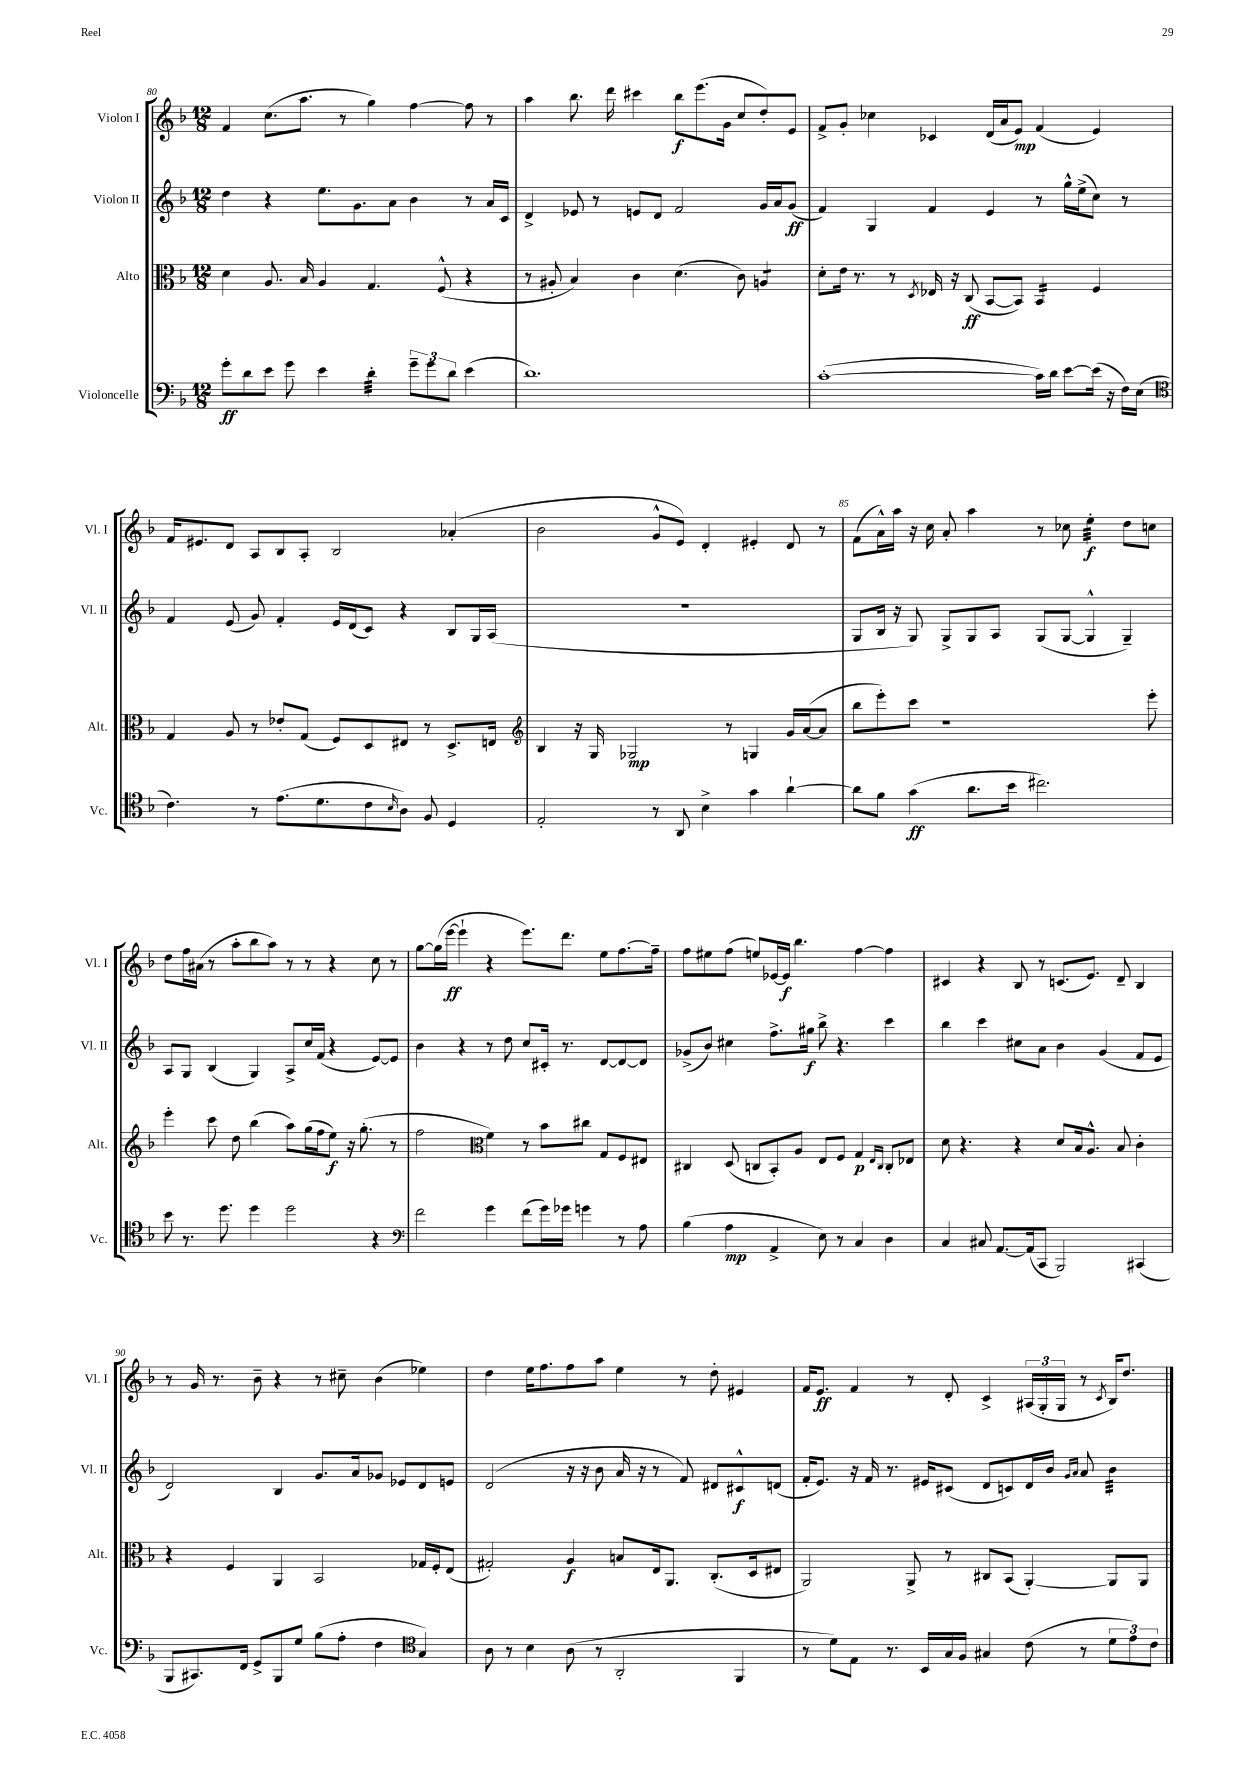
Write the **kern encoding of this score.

**kern	**kern	**kern	**kern
*staff4	*staff3	*staff2	*staff1
*clefF4	*clefC3	*clefG2	*clefG2
*k[b-]	*k[b-]	*k[b-]	*k[b-]
*M12/8	*M12/8	*M12/8	*M12/8
8g'	4d	4dd	4f
8d	.	.	.
8e	8.A	4r	(8.cc
8g	.	.	.
.	16B-	.	8.aa
4e	4A	8.ee	.
.	.	.	8r
.	.	8.g	.
4d'	4.G	.	4gg)
.	.	8a	.
12g~	.	4b-	[4ff
12g	.	.	.
.	(8F^^	.	.
12d	.	.	.
(4e	4r	8r	8ff]
.	.	16a	8r
.	.	16c	.
=	=	=	=
1.d)	8r	4d^	4aa
.	8A#'	.	.
.	4B-)	8e-	8.bb-
.	.	8r	.
.	.	.	16ddd
.	4c	8e	4ccc#
.	.	8d	.
.	(4.d	2f	8bb-
.	.	.	(8.eee
.	.	.	16g
.	8c)	.	8cc
.	4A	16g	8dd')
.	.	16a	.
.	.	(8g	8e
=	=	=	=
([1c'	8d'	4f)	8f^
.	16e	.	8g'
.	8.r	.	.
.	.	4G	4cc-
.	8r	.	.
.	8qD	.	.
.	16E-	4f	4c-
.	16r	.	.
.	(8C	.	.
.	[8BB-	4e	(16d
.	.	.	16a
.	8BB-])	.	8e)
16c])	4BB-	8r	(4f
16d	.	.	.
[8e	.	16gg^^	.
.	.	(16ee^	.
(16e]	4F	8cc)	4e)
16r	.	.	.
16F)	.	8r	.
(16E	.	.	.
=	=	=	=
*clefC4	*	*	*
4.c)	4G	4f	16f
.	.	.	8.e#
.	8A	(8e	8d
8r	8r	8g)	8A
(8.e	8e-'	4f'	8B-
.	(8G	.	8A'
8.d	.	.	.
.	8F)	16e	2B-
.	.	(16d	.
8c	8D	8c)	.
16qqB-	.	.	.
8A)	8E#	4r	.
8F	8r	.	.
4D	8.D^	8B-	(4a-'
.	.	16G	.
.	16E	(16A	.
=	=	=	=
*	*clefG2	*	*
2E'	4B-	1.r	2b-
.	16r	.	.
.	16G	.	.
.	2G-	.	.
8r	.	.	8g^^
8AA	.	.	8e)
4B-^	.	.	4d'
.	8r	.	.
4g	4G	.	4e#'
[4a`	16g	.	8d
.	([16a	.	.
.	8a]	.	8r
=	=	=	=
8a]	8bb-	8G	(8f
8f	8eee')	16B-	16a^^)
.	.	16r	16aa
(4g	8ccc	8G)	16r
.	.	.	16cc
.	1r	8G^	8a'
8.a	.	8G	4aa
.	.	8A	.
16b-	.	.	.
2.cc#)	.	(8G	8r
.	.	[8G	8cc-
.	.	4G^^]	4ee'
.	.	4G~)	8dd
.	8eee'	.	8cc
=	=	=	=
8b-	4eee'	8A	8dd
8.r	.	8G	16ff
.	.	.	(16a#
.	8ccc	(4B-	8r
8.dd	.	.	.
.	8dd	.	8aa'
4dd	(4bb-	4G)	8bb-
.	.	.	8aa)
2dd	8aa)	8A^	8r
.	(16gg	16cc	8r
.	16ff	(16f	.
.	8ee)	4r	4r
.	16r	.	.
.	(8.gg'	.	.
4r	.	[8e)	8cc
.	8r	8e]	8r
=	=	=	=
*clefF4	*	*	*
2f	2ff	4b-	[8gg
.	.	.	(16gg]
.	.	.	[16eee
.	.	4r	4eee`]
*	*clefC3	*	*
4g	4f)	8r	4r
.	.	8dd	.
(8f	8r	8cc	8.eee)
16g)	8b-	16c#'	.
16g-	.	8.r	8.ddd
4g	8cc#	.	.
.	8G	[8d	8ee
8r	8F	8d_	[8.ff
8A	8E#	8d]	.
.	.	.	16ff~]
=	=	=	=
(4B-	4C#	(8g-^	8ff
.	.	8b-)	8ee#
4A	(8D	4cc#	(8ff
.	8C	.	8ee)
4AA^	8BB-')	8.ff^	[16e-
.	.	.	16e-]
.	8A	.	4.bb-
.	.	16gg#	.
8E)	8E	8bb-^	.
8r	8F	4.r	.
4C	4G	.	[4ff
.	16qqE	.	.
.	16qqC	.	.
4D	8C'	4ccc	4ff]
.	8E-	.	.
=	=	=	=
4C	8d	4bb-	4c#
.	4.r	.	.
8C#	.	4ccc	4r
[8.AA	.	.	.
.	4r	8cc#	8B-
(16AA]	.	.	.
8CC	.	8a	8r
2BBB-)	8d	4b-	(8.c
.	16B-	.	.
.	8.A^^	.	8.e)
.	.	(4g	.
.	8B-	.	8d~
(4CC#	4c'	8f	4B-
.	.	8e	.
=	=	=	=
8BBB-	4r	2d)	8r
8.CC#)	.	.	16g
.	.	.	8.r
.	4F	.	.
16FF	.	.	.
8GG^	.	.	8b-~
8BBB-	4AA	4B-	4r
8G	.	.	.
(8B-	2BB-	8.g	8r
8A'	.	.	8cc#~
.	.	16a	.
4F	.	8g-	(4b-
.	.	8e-	.
*clefC4	*	*	*
4G)	16G-	8d	4ee-)
.	16F'	.	.
.	(8E	8e	.
=	=	=	=
8A	2G#')	(2d	4dd
8r	.	.	.
4B-	.	.	16ee
.	.	.	8.ff
(8A	4A	16r	8ff
.	.	16r	.
8r	.	8b-	8aa
2AA'	8B	16a	4ee
.	.	16r	.
.	16E	8r	.
.	8.AA	.	.
.	.	8f)	8r
.	(8.C'	8d#	8dd'
4FF	.	8c#^^	4e#
.	16D	.	.
.	8E#	(8d	.
=	=	=	=
8r	2AA)	16f'	16f
.	.	8.e)	8.e
8d)	.	.	.
8E	.	16r	4f
.	.	16f	.
8.r	.	8.r	.
.	8AA^	.	8r
16BB-	.	16e#	.
16G	8r	(8c#	8d'
16F	.	.	.
4G#	8C#	8d	4c^
.	(8BB-	8c)	.
(8c	[4AA')	16d	(24A#
.	.	.	24G'
.	.	16b-	.
.	.	.	24G
.	.	16qqg	.
.	.	16qqa	.
8r	.	8a	8r
.	.	.	8qc
12d	8AA]	4b-	16B-)
.	.	.	8.dd
12e)	.	.	.
.	8AA	.	.
12c	.	.	.
==	==	==	==
*-	*-	*-	*-
